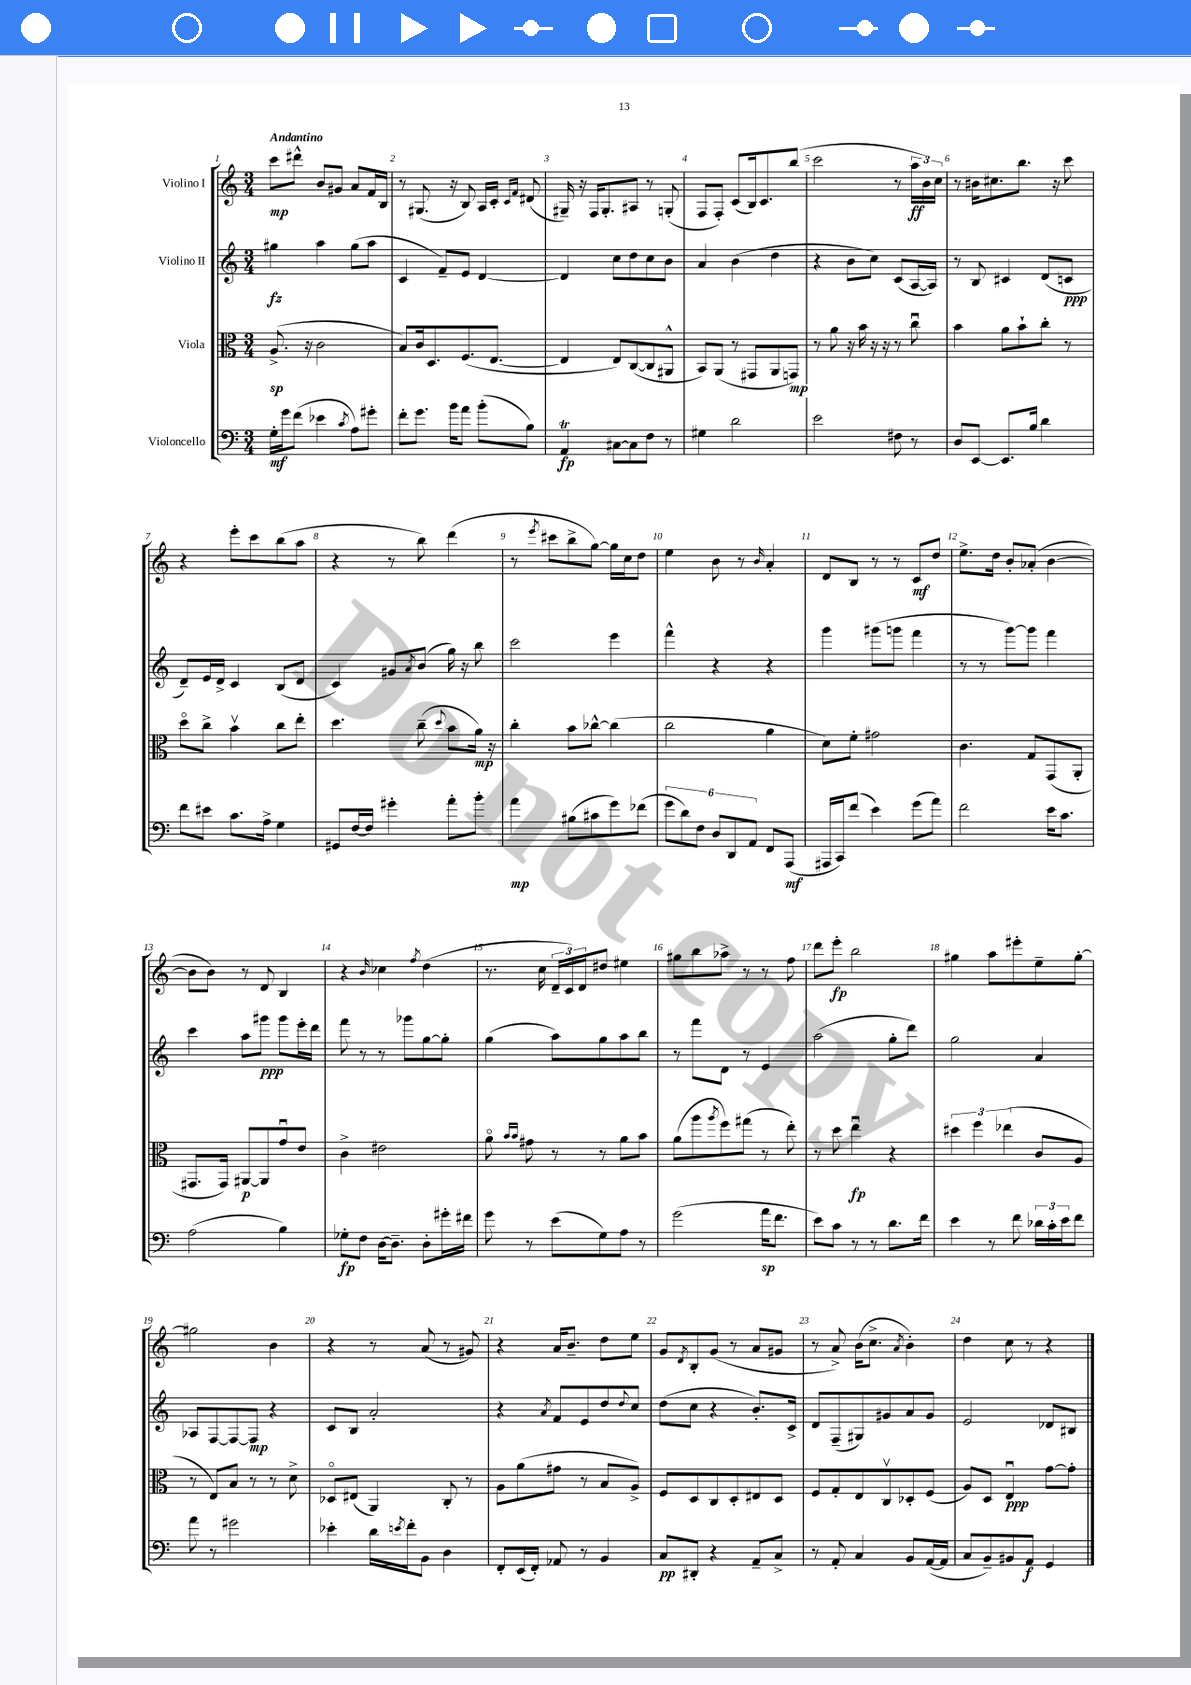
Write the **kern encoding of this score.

**kern	**dynam	**kern	**dynam	**kern	**dynam	**kern	**dynam
*part4	*part4	*part3	*part3	*part2	*part2	*part1	*part1
*staff4	*staff4	*staff3	*staff3	*staff2	*staff2	*staff1	*staff1
*I"Violoncello	*	*I"Viola	*	*I"Violino II	*	*I"Violino I	*
*clefF4	*	*clefC3	*	*clefG2	*	*clefG2	*
*k[]	*	*k[]	*	*k[]	*	*k[]	*
*M3/4	*	*M3/4	*	*M3/4	*	*M3/4	*
=1	=1	=1	=1	=1	=1	=1	=1
!	!	!	!	!	!	!LO:TX:a:B:t=Andantino	!
16G'\LL	mf	(8.A^/	sp	4gg#X\	fz	8ccc\L	mp
16g\J	.	.	.	.	.	.	.
(8f\J	.	.	.	.	.	8ddd#X^^\J	.
.	.	16r	.	.	.	.	.
4e-X\	.	2c\	.	4aa\	.	8b/L	.
.	.	.	.	.	.	8g#X/J	.
8qc/	.	.	.	.	.	.	.
8A\L)	.	.	.	(8gg#\L	.	8a/L	.
8g#X'\J	.	.	.	8aa\J	.	16f/L	.
.	.	.	.	.	.	16B/JJ	.
=2	=2	=2	=2	=2	=2	=2	=2
8f'\L	.	8B/L)	.	4c/	.	8r	.
8.g\J	.	16c/k	.	.	.	(8.G#X/	.
.	.	8.D/	.	.	.	.	.
.	.	.	.	8f~/L)	.	.	.
16b\KL	.	.	.	.	.	16r	.
8a\J	.	(8.F/	.	8e/J	.	8B/)	.
(8b'\L	.	.	.	[4d/	.	16A/LL	.
.	.	[8.E/J	.	.	.	16c'/JJ	.
.	.	.	.	.	.	16qqc/LL	.
.	.	.	.	.	.	16qqf/JJ	.
8B\J)	.	.	.	.	.	(8d#X/	.
=3	=3	=3	=3	=3	=3	=3	=3
4AAT/	fp	4E/]	.	4d/]	.	16G#X~/)	.
.	.	.	.	.	.	16r	.
.	.	.	.	.	.	16F/KL	.
.	.	.	.	.	.	8.G#'/	.
[8C#X\L	.	8E/L)	.	8cc\L	.	.	.
8C#\]	.	([8C/	.	8dd\	.	8A#X/J	.
8F\J	.	8C/]	.	8cc\	.	8r	.
8r	.	8AA#X^^/J	.	8b\J	.	(8Gn'/	.
=4	=4	=4	=4	=4	=4	=4	=4
4G#X\	.	8BB/L)	.	4a/	.	8F/L	.
.	.	(8AA/J	.	.	.	8F'/J)	.
2d\	.	8r	.	(4b\	.	(8c/L	.
.	.	8GG#X/L	.	.	.	16B/k)	.
.	.	.	.	.	.	8.c/	.
.	.	8AA/	.	4dd\	.	.	.
.	.	8GGn/J)	mp	.	.	(8bb/J	.
=5	=5	=5	=5	=5	=5	=5	=5
2e\	.	8r	.	4r	.	2ccc\	.
.	.	8a\	.	.	.	.	.
.	.	16r	.	8b\L	.	.	.
.	.	16b\	.	.	.	.	.
.	.	16r	.	8cc\J)	.	.	.
.	.	16r	.	.	.	.	.
8F#X\	.	8r	.	(8c/L	.	8r	.
8r	.	8ccu\	.	[16A/L	.	24aa\LL	ff
.	.	.	.	.	.	24b\)	.
.	.	.	.	16A/JJ])	.	.	.
.	.	.	.	.	.	24cc\JJ	.
=6	=6	=6	=6	=6	=6	=6	=6
8D/L	.	4b\	.	8r	.	8r	.
[8EE/J	.	.	.	8B/	.	16b#X\KL	.
.	.	.	.	.	.	8.cc#X\	.
8.EE/L]	.	8a\L	.	4c#X/	.	.	.
.	.	8b`\	.	.	.	8.bb\J	.
16B/Jk	.	.	.	.	.	.	.
4d\	.	8cc'\J	.	(8d/L	.	.	.
.	.	.	.	.	.	16r	.
.	.	8r	.	8cn/J	ppp	8ccc\	.
!!LO:LB:g=z
=7	=7	=7	=7	=7	=7	=7	=7
8f\L	.	8dd\L	.	8d~/L)	.	4r	.
8e#X\J	.	8cc^\J	.	16e/L	.	.	.
.	.	.	.	16d^/JJ	.	.	.
8.c\L	.	4bv\	.	4c/	.	8eee'\L	.
.	.	.	.	.	.	8ccc\	.
16A^\Jk	.	.	.	.	.	.	.
4G\	.	8cc\L	.	(8B/L	.	(8bb\	.
.	.	8ee'\J	.	8d/J	.	8aa\J	.
=8	=8	=8	=8	=8	=8	=8	=8
8GG#X/L	.	4.dd\	.	4c/)	.	4r	.
[16F/L	.	.	.	.	.	.	.
16F/JJ]	.	.	.	.	.	.	.
4g#X'\	.	.	.	8g#X/L	.	8r	.
.	.	.	.	8qa/	.	.	.
.	.	(8cc~\	.	(8b/J	.	8bb\)	.
.	.	8qqdd/	.	.	.	.	.
8a'\L	.	8b\L	.	16gg\)	.	(4ddd\	.
.	.	.	.	16r	.	.	.
8b'\J	.	16a\Jk)	mp	8bb\	.	.	.
.	.	16r	.	.	.	.	.
=9	=9	=9	=9	=9	=9	=9	=9
4a\	mp	4cc'\	.	2ccc\	.	8r	.
.	.	.	.	.	.	8qeee/	.
.	.	.	.	.	.	8ccc#X\L	.
(8B#X\L	.	8b\L	.	.	.	8bb^\	.
8c#X\	.	[8cc-X^^\J	.	.	.	[8gg\J)	.
8g\)	.	(4cc-\]	.	4eee\	.	16gg\LL]	.
.	.	.	.	.	.	16cc\J	.
(8f-X\J	.	.	.	.	.	8dd\J	.
=10	=10	=10	=10	=10	=10	=10	=10
12g\L	.	2cc\	.	4fff^^\	.	4ee\	.
12d\)	.	.	.	.	.	.	.
12F\J	.	.	.	.	.	.	.
12D/L	.	.	.	4r	.	8b\	.
12DD/	.	.	.	.	.	.	.
.	.	.	.	.	.	8r	.
12AA/J	.	.	.	.	.	.	.
.	.	.	.	.	.	16qqb/	.
8FF/L	.	4a\	.	4r	.	4a'/	.
(8AAA/J	mf	.	.	.	.	.	.
=11	=11	=11	=11	=11	=11	=11	=11
16AAA#X/LL	.	8d\L)	.	4ggg\	.	8d/L	.
16CC/J)	.	.	.	.	.	.	.
(8f/J	.	8f'\J	.	.	.	8B/J	.
4e\)	.	2g#X\	.	(8ggg#X\L	.	8r	.
.	.	.	.	8gggn\J	.	8r	.
(8g\L	.	.	.	4fff\	.	8c/L	mf
8a\J)	.	.	.	.	.	8dd/J	.
=12	=12	=12	=12	=12	=12	=12	=12
2f\	.	4.c\	.	8r	.	8.ee^\L	.
.	.	.	.	8r	.	.	.
.	.	.	.	.	.	16dd\Jk	.
.	.	.	.	[8ggg\L)	.	8b'/L	.
.	.	8G/L	.	8ggg\J]	.	(8a-X'/J	.
16e\KL	.	(8GG/	.	4fff\	.	[4b\	.
8.c\J	.	.	.	.	.	.	.
.	.	8AA'/J	.	.	.	.	.
!!LO:LB:g=z
=13	=13	=13	=13	=13	=13	=13	=13
(2A\	.	8.GG#X/L	.	4ccc\	.	8b\L]	.
.	.	.	.	.	.	8b\J)	.
.	.	16GG#/Jk)	.	.	.	.	.
.	.	[8AA#X/L	p	8aa\L	.	8r	.
.	.	8AA#/]	.	8ggg#X\J	ppp	8d/	.
4B\)	.	8gu/	.	8ggg#\L	.	4B/	.
.	.	8e/J	.	16eee'\L	.	.	.
.	.	.	.	16ddd\JJ	.	.	.
=14	=14	=14	=14	=14	=14	=14	=14
8G-X'\L	fp	4c^\	.	8fff\	.	4r	.
8F\J	.	.	.	8r	.	.	.
.	.	.	.	.	.	16qqb/	.
[16D\KL	.	2e#X\	.	8r	.	4cc-X\	.
8.D~\J]	.	.	.	.	.	.	.
.	.	.	.	8ggg-X\L	.	.	.
.	.	.	.	.	.	8qff/	.
8D'\L	.	.	.	[8gg\	.	(4dd\	.
16g#X'\L	.	.	.	8gg'\J]	.	.	.
16f#X\JJ	.	.	.	.	.	.	.
=15	=15	=15	=15	=15	=15	=15	=15
8g\	.	8a\	.	(4gg\	.	8.r	.
.	.	16qqb/LL	.	.	.	.	.
.	.	16qqb/JJ	.	.	.	.	.
8r	.	8g#X\	.	.	.	.	.
.	.	.	.	.	.	16cc\	.
(8e\L	.	8r	.	8aa\L)	.	24d~/LL	.
.	.	.	.	.	.	24c/)	.
.	.	.	.	.	.	24d/J	.
8G\)	.	8r	.	8gg\	.	8dd#X/J	.
8A\J	.	8a\L	.	8aa\	.	4ee#X\	.
8r	.	8b\J	.	8bb\J	.	.	.
=16	=16	=16	=16	=16	=16	=16	=16
(2g\	.	(8a\L	.	8r	.	8gg#X\L	.
.	.	8aa\	.	8fff\L	.	8bb\	.
.	.	8qaa/	.	.	.	.	.
.	.	8ff\)	.	8d\J	.	8aa-X^\J	.
.	.	(8gg#X\J	.	8r	.	8r	.
16a\KL	sp	8r	.	4e/	.	8r	.
8.f\J	.	.	.	.	.	.	.
.	.	8ee'\)	.	.	.	8ff\	.
=17	=17	=17	=17	=17	=17	=17	=17
8e\L)	.	8r	.	(2aa\	.	8ddd\L	.
8c\J	.	8dd\	.	.	.	8eee'\J	fp
8r	.	4eeu\	fp	.	.	2bb\	.
8r	.	.	.	.	.	.	.
8.d\L	.	4r	.	8gg'\L	.	.	.
.	.	.	.	8ddd\J)	.	.	.
16f\Jk	.	.	.	.	.	.	.
=18	=18	=18	=18	=18	=18	=18	=18
4e\	.	6dd#X\	.	2gg\	.	4gg#X\	.
.	.	6ff\	.	.	.	.	.
8r	.	.	.	.	.	8aa\L	.
.	.	(6ee-X\	.	.	.	.	.
8f\	.	.	.	.	.	8eee#X'\	.
24d-X\LL	.	8c/L	.	4a/	.	8ee~\	.
24c'\	.	.	.	.	.	.	.
24e\J	.	.	.	.	.	.	.
8f\J	.	8A/J	.	.	.	[8gg#'\J	.
!!LO:LB:g=z
=19	=19	=19	=19	=19	=19	=19	=19
8a\	.	8r	.	8A-X/L	.	2gg#X\]	.
8r	.	8E/L)	.	[8F/	.	.	.
2g#X\	.	8B/J	.	8F/_	.	.	.
.	.	8r	.	8F/J]	mp	.	.
.	.	8r	.	4r	.	4b\	.
.	.	8d^\	.	.	.	.	.
=20	=20	=20	=20	=20	=20	=20	=20
4e-X'\	.	8D-X/L	.	8c/L	.	4r	.
.	.	(8E#X/J	.	8B/J	.	.	.
16d\LL	.	4AA/)	.	2a'/	.	8r	.
8qen/	.	.	.	.	.	.	.
16f'\J	.	.	.	.	.	.	.
8BB\J	.	.	.	.	.	(8a/	.
4D\	.	8C'/	.	.	.	8r	.
.	.	8r	.	.	.	8g#X/)	.
=21	=21	=21	=21	=21	=21	=21	=21
8FF'/L	.	8A\L	.	4r	.	4r	.
(16EE/L	.	(8a\	.	.	.	.	.
16FF'/JJ)	.	.	.	.	.	.	.
.	.	.	.	8qa/	.	.	.
8AA-X/	.	8g#X\J	.	8f/L	.	16a/KL	.
.	.	.	.	.	.	8.b~/J	.
8r	.	8r	.	8e/	.	.	.
4BB/	.	8B/L	.	8dd/	.	8dd\L	.
.	.	.	.	8qqdd/	.	.	.
.	.	8A^/J)	.	8cc/J	.	8ee\J	.
=22	=22	=22	=22	=22	=22	=22	=22
8C/L	pp	8F/L	.	(8dd\L	.	8g/L	.
.	.	.	.	.	.	8qd/	.
8DD#X'/J	.	8D/	.	8cc\J	.	8B'/	.
4r	.	8C/	.	4r	.	(8g/J	.
.	.	8D'/	.	.	.	8r	.
8AA~/L	.	8E#X/	.	8.b'/L)	.	8a/L	.
8C^/J	.	8D/J	.	.	.	8g#X/J	.
.	.	.	.	16c^/Jk	.	.	.
=23	=23	=23	=23	=23	=23	=23	=23
8r	.	8F/L	.	8d/L	.	8r	.
8AA'/	.	8G'/	.	(8F~/	.	8a^/)	.
4C/	.	8E/	.	8G#X/)	.	(16b\KL	.
.	.	.	.	.	.	8.cc^\J	.
.	.	8Cv/	.	8g#X/	.	.	.
.	.	.	.	.	.	8qa/	.
8BB/L	.	8D-X'/	.	8a/	.	4b'\)	.
([16AA/L	.	(8F/J	.	8g#/J	.	.	.
16AA/JJ]	.	.	.	.	.	.	.
=24	=24	=24	=24	=24	=24	=24	=24
8C/L	.	8A/L)	.	2e/	.	4dd\	.
8BB~/)	.	8D/J	.	.	.	.	.
8BB#X/	.	4Eu/	ppp	.	.	8cc\	.
8AA/J	f	.	.	.	.	8r	.
4GG/	.	[8g\L	.	8d-X/L	.	4r	.
.	.	8g'\J]	.	8B#X/J	.	.	.
==	==	==	==	==	==	==	==
*-	*-	*-	*-	*-	*-	*-	*-
